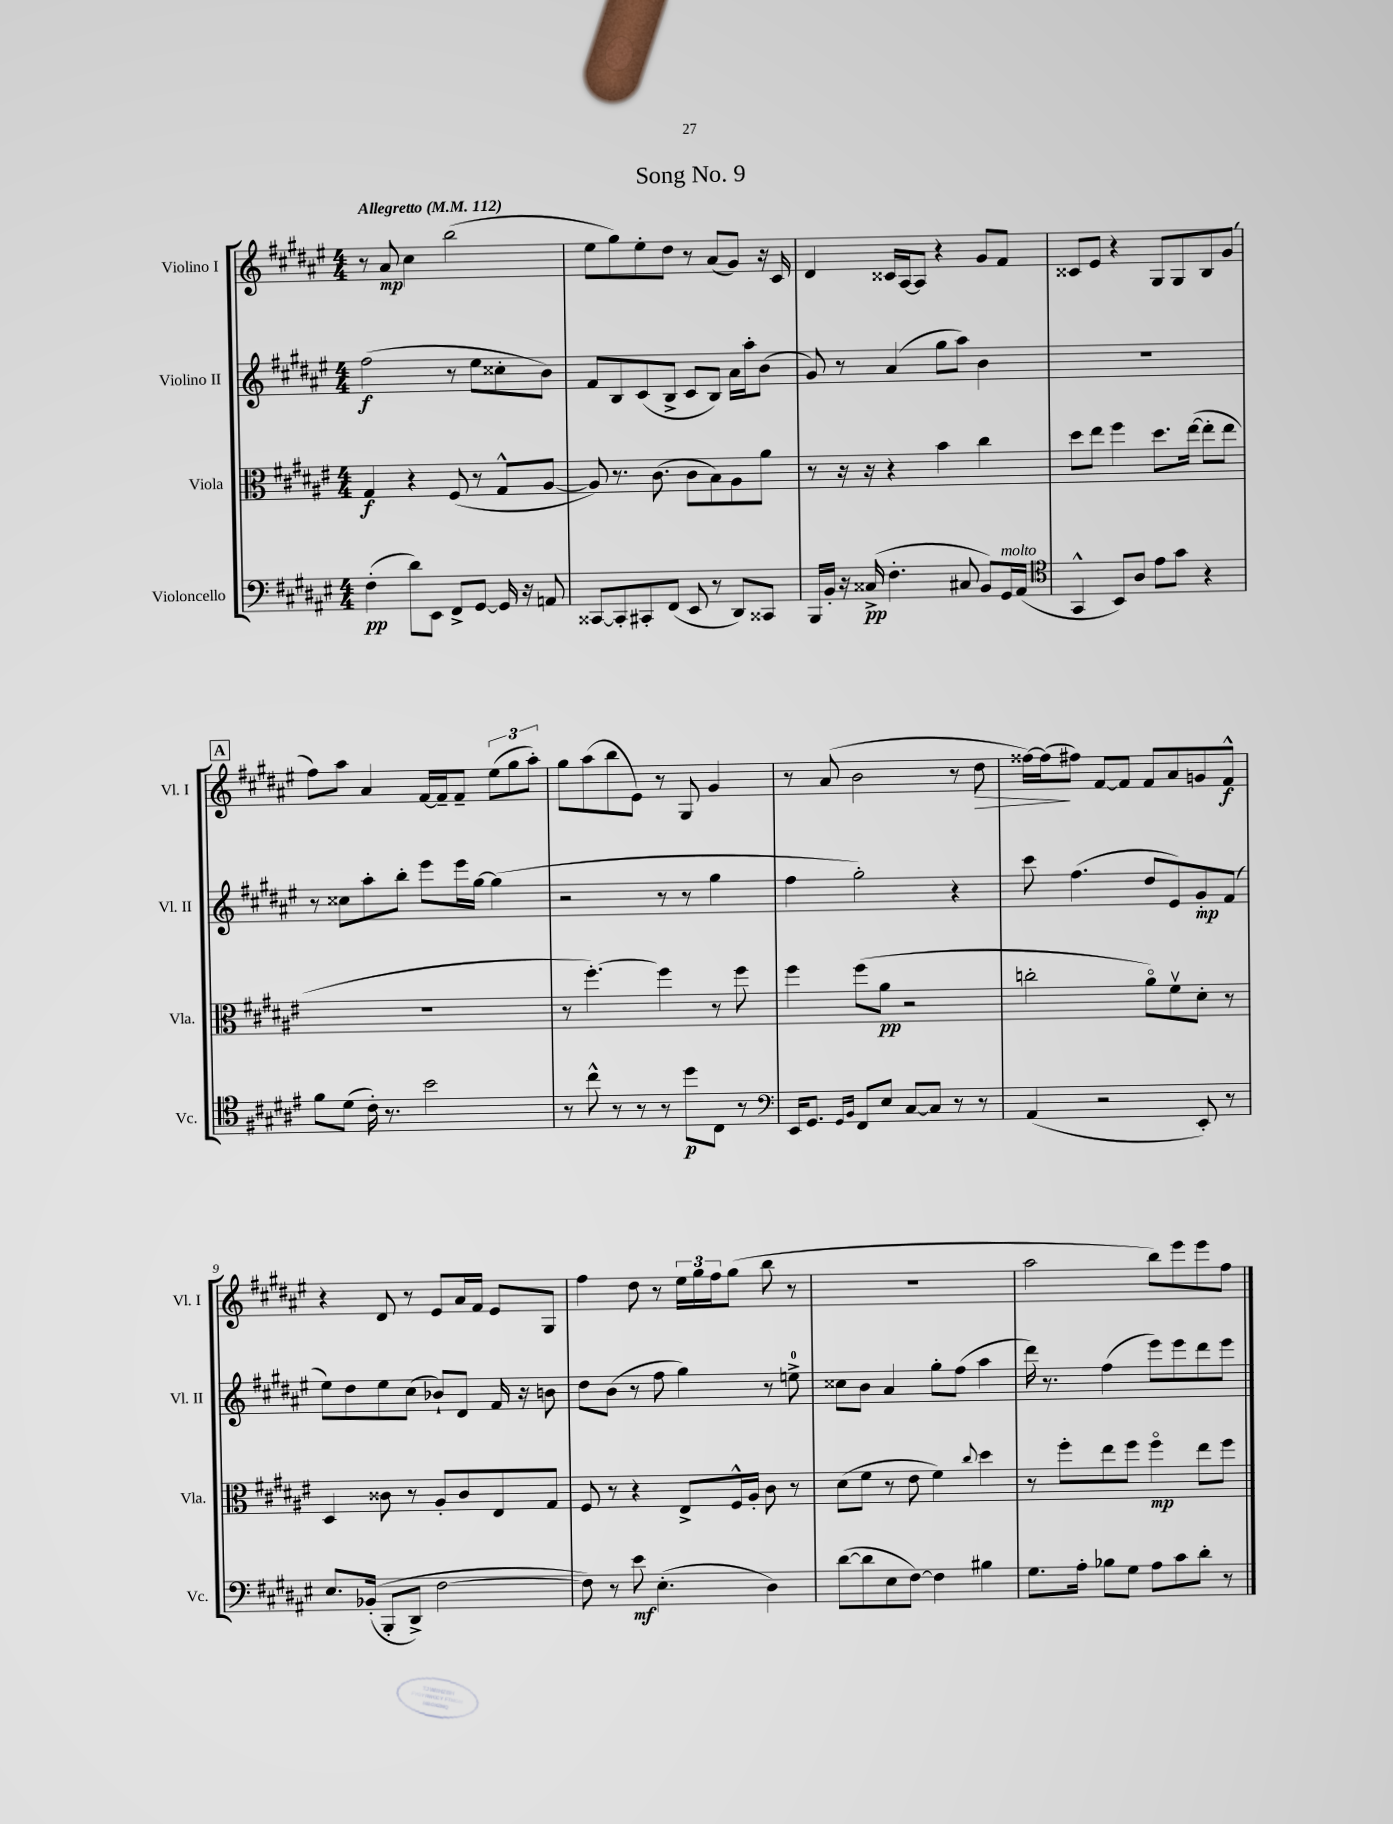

**kern	**dynam	**kern	**dynam	**kern	**dynam	**kern	**dynam
*part4	*part4	*part3	*part3	*part2	*part2	*part1	*part1
*staff4	*staff4	*staff3	*staff3	*staff2	*staff2	*staff1	*staff1
*I"Violoncello	*	*I"Viola	*	*I"Violino II	*	*I"Violino I	*
*I'Vc.	*	*I'Vla.	*	*I'Vl. II	*	*I'Vl. I	*
*clefF4	*	*clefC3	*	*clefG2	*	*clefG2	*
*k[f#c#g#d#a#e#]	*	*k[f#c#g#d#a#e#]	*	*k[f#c#g#d#a#e#]	*	*k[f#c#g#d#a#e#]	*
*M4/4	*	*M4/4	*	*M4/4	*	*M4/4	*
*MM112	*	*MM112	*	*MM112	*	*MM112	*
=1	=1	=1	=1	=1	=1	=1	=1
!	!	!	!	!	!	!LO:TX:a:B:t=Allegretto	!
(4F#'\	pp	4G#/	f	(2ff#\	f	8r	.
.	.	.	.	.	.	8a#/	mp
8d#\L)	.	4r	.	.	.	4cc#\	.
8EE#\J	.	.	.	.	.	.	.
8FF#^/L	.	(8F#/	.	8r	.	(2bb\	.
[8GG#/J	.	8r	.	8ee#\L	.	.	.
16GG#/]	.	8G#^^/L	.	8cc##X'\	.	.	.
16r	.	.	.	.	.	.	.
8AAn/	.	[8A#/J	.	8b\J)	.	.	.
=2	=2	=2	=2	=2	=2	=2	=2
[8CC##X/L	.	8A#/])	.	8f#/L	.	8ee#\L	.
8CC##'/]	.	8.r	.	8B/	.	8gg#\)	.
8CC#X'/	.	.	.	(8c#/	.	8ee#'\	.
.	.	(8.c#\	.	.	.	.	.
(8FF#/J	.	.	.	8B^/J	.	8dd#\J	.
8EE#/	.	8c#\L	.	8c#/L	.	8r	.
8r	.	8B\)	.	8B/J)	.	(8a#/L	.
8DD#/L)	.	8A#\	.	16a#\LL	.	8g#/J)	.
.	.	.	.	16aa#'\J	.	.	.
8CC##X/J	.	8a#\J	.	(8b\J	.	16r	.
.	.	.	.	.	.	16c#/	.
=3	=3	=3	=3	=3	=3	=3	=3
16BBB/LL	.	8r	.	8g#/)	.	4d#/	.
16BB'/JJ	.	.	.	.	.	.	.
16r	.	16r	.	8r	.	.	.
(16C##X^/	pp	16r	.	.	.	.	.
4.F#'\	.	4r	.	(4a#/	.	16c##X/LL	.
.	.	.	.	.	.	[16A#/J	.
.	.	.	.	.	.	8A#/J]	.
.	.	4b\	.	8gg#\L	.	4r	.
8C#X/	.	.	.	8aa#\J)	.	.	.
8BB/L)	.	4cc#\	.	4b\	.	8g#/L	.
!LO:TX:a:i:t=molto	!	!	!	!	!	!	!
16GG#/L	.	.	.	.	.	8f#/J	.
(16AA#/JJ	.	.	.	.	.	.	.
=4	=4	=4	=4	=4	=4	=4	=4
*clefC4	*	*	*	*	*	*	*
4GG#^^/	.	8dd#\L	.	1r	.	8c##X/L	.
.	.	8ee#\J	.	.	.	8e#/J	.
8BB/L)	.	4ff#\	.	.	.	4r	.
8A#/J	.	.	.	.	.	.	.
8e#\L	.	8.dd#\L	.	.	.	8G#/L	.
8g#\J	.	.	.	.	.	8G#/	.
.	.	([16ee#\Jk	.	.	.	.	.
4r	.	8ee#'\L]	.	.	.	8B/	.
.	.	8ee#\J	.	.	.	(8g#/J	.
!!LO:LB:g=z
!!LO:REH:place=s1:t=A
=5	=5	=5	=5	=5	=5	=5	=5
8f#\L	.	1r	.	8r	.	8ff#\L)	.
(8d#\J	.	.	.	8cc##X\L	.	8aa#\J	.
16c#'\)	.	.	.	8aa#'\	.	4a#/	.
8.r	.	.	.	.	.	.	.
.	.	.	.	8bb'\J	.	.	.
2b\	.	.	.	8eee#\L	.	[16f#/LL	.
.	.	.	.	.	.	16f#~/J]	.
.	.	.	.	16eee#\L	.	8f#~/J	.
.	.	.	.	[16gg#\JJ	.	.	.
.	.	.	.	(4gg#\]	.	(12ee#\L	.
.	.	.	.	.	.	12gg#\	.
.	.	.	.	.	.	12aa#'\J)	.
=6	=6	=6	=6	=6	=6	=6	=6
8r	.	8r	.	2r	.	8gg#\L	.
8cc#^^\	.	[4.ff#'\)	.	.	.	(8aa#\	.
8r	.	.	.	.	.	8bb\	.
8r	.	.	.	.	.	8e#\J)	.
8r	.	4ff#\]	.	8r	.	8r	.
8dd#\L	p	.	.	8r	.	8G#/	.
8C#\J	.	8r	.	4gg#\	.	4g#/	.
8r	.	8ff#\	.	.	.	.	.
=7	=7	=7	=7	=7	=7	=7	=7
*clefF4	*	*	*	*	*	*	*
16EE#/KL	.	4ff#\	.	4ff#\	.	8r	.
8.GG#/J	.	.	.	.	.	.	.
.	.	.	.	.	.	(8a#/	.
16qqGG#/LL	.	.	.	.	.	.	.
16qqBB/JJ	.	.	.	.	.	.	.
8FF#/L	.	(8ff#\L	.	2gg#'\)	.	2b\	.
8E#/J	.	8a#\J	pp	.	.	.	.
[8C#/L	.	2r	.	.	.	.	.
8C#/J]	.	.	.	.	.	.	.
8r	.	.	.	4r	.	8r	.
!	!	!	!	!	!	!	!LO:HP:b
8r	.	.	.	.	.	8dd#\	>
=8	=8	=8	=8	=8	=8	=8	=8
(4AA#/	.	2ccn'\	.	8ccc#\	.	[16ff##X\LL)	.
.	.	.	.	.	.	(16ff##\J]	.
.	.	.	.	(4.ff#\	.	8ff#X\J)	]
2r	.	.	.	.	.	[8f#/L	.
.	.	.	.	.	.	8f#/J]	.
.	.	8a#\L)	.	8dd#/L	.	8f#/L	.
.	.	8f#v\	.	8e#/)	.	8a#/	.
8EE#'/)	.	8d#'\J	.	8g#'/	mp	8gn/	.
8r	.	8r	.	(8f#/J	.	8f#^^/J	f
!!LO:LB:g=z
=9	=9	=9	=9	=9	=9	=9	=9
8.E#/L	.	4D#/	.	8ee#\L)	.	4r	.
.	.	.	.	8dd#\	.	.	.
((16BB-X'/Jk	.	.	.	.	.	.	.
8BBB'/L	.	8c##X\	.	8ee#\	.	8d#/	.
8DD#^/J)	.	8r	.	(8cc#\J	.	8r	.
[2F#\	.	8A#'/L	.	8b-X`/L)	.	8e#/L	.
.	.	8c##/	.	8d#/J	.	16a#/L	.
.	.	.	.	.	.	16f#/JJ	.
.	.	8E#/	.	16f#/	.	8e#/L	.
.	.	.	.	16r	.	.	.
.	.	8G#/J	.	8bn\	.	8G#/J	.
=10	=10	=10	=10	=10	=10	=10	=10
8F#\])	.	8F#/	.	8dd#\L	.	4ff#\	.
8r	.	8r	.	(8b\J	.	.	.
8e#\	mf	4r	.	8r	.	8dd#\	.
(4.E#'\	.	.	.	8ff#\	.	8r	.
.	.	8E#^/L	.	4gg#\)	.	24ee#\LL	.
.	.	.	.	.	.	24gg#\	.
.	.	.	.	.	.	24ff#\J	.
.	.	16F#^^/L	.	.	.	(8gg#\J	.
.	.	16A#'/JJ	.	.	.	.	.
4D#\)	.	8c#\	.	8r	.	8bb\	.
.	.	8r	.	8een^\	.	8r	.
=11	=11	=11	=11	=11	=11	=11	=11
([8d#\L	.	(8d#\L	.	8cc##X\L	.	1r	.
8d#\]	.	8f#\J	.	8b\J	.	.	.
8E#\	.	8r	.	4a#/	.	.	.
[8F#\J)	.	8e#\	.	.	.	.	.
4F#\]	.	4f#\)	.	8gg#'\L	.	.	.
.	.	.	.	(8ff#\J	.	.	.
.	.	8qqcc#/	.	.	.	.	.
4B#X\	.	4dd#\	.	4aa#\	.	.	.
=12	=12	=12	=12	=12	=12	=12	=12
8.G#\L	.	8r	.	16ddd#\)	.	2aa#\	.
.	.	.	.	8.r	.	.	.
.	.	8ff#'\L	.	.	.	.	.
16A#'\Jk	.	.	.	.	.	.	.
8B-X\L	.	8ee#\	.	(4ff#\	.	.	.
8G#\J	.	8ff#\J	.	.	.	.	.
8A#\L	.	4ff#\	mp	8eee#\L)	.	8bb\L)	.
8c#\	.	.	.	8eee#\	.	8eee#\	.
8d#'\J	.	8ee#\L	.	8ddd#\	.	8eee#\	.
8r	.	8ff#\J	.	8eee#\J	.	8ff#\J	.
==	==	==	==	==	==	==	==
*-	*-	*-	*-	*-	*-	*-	*-
